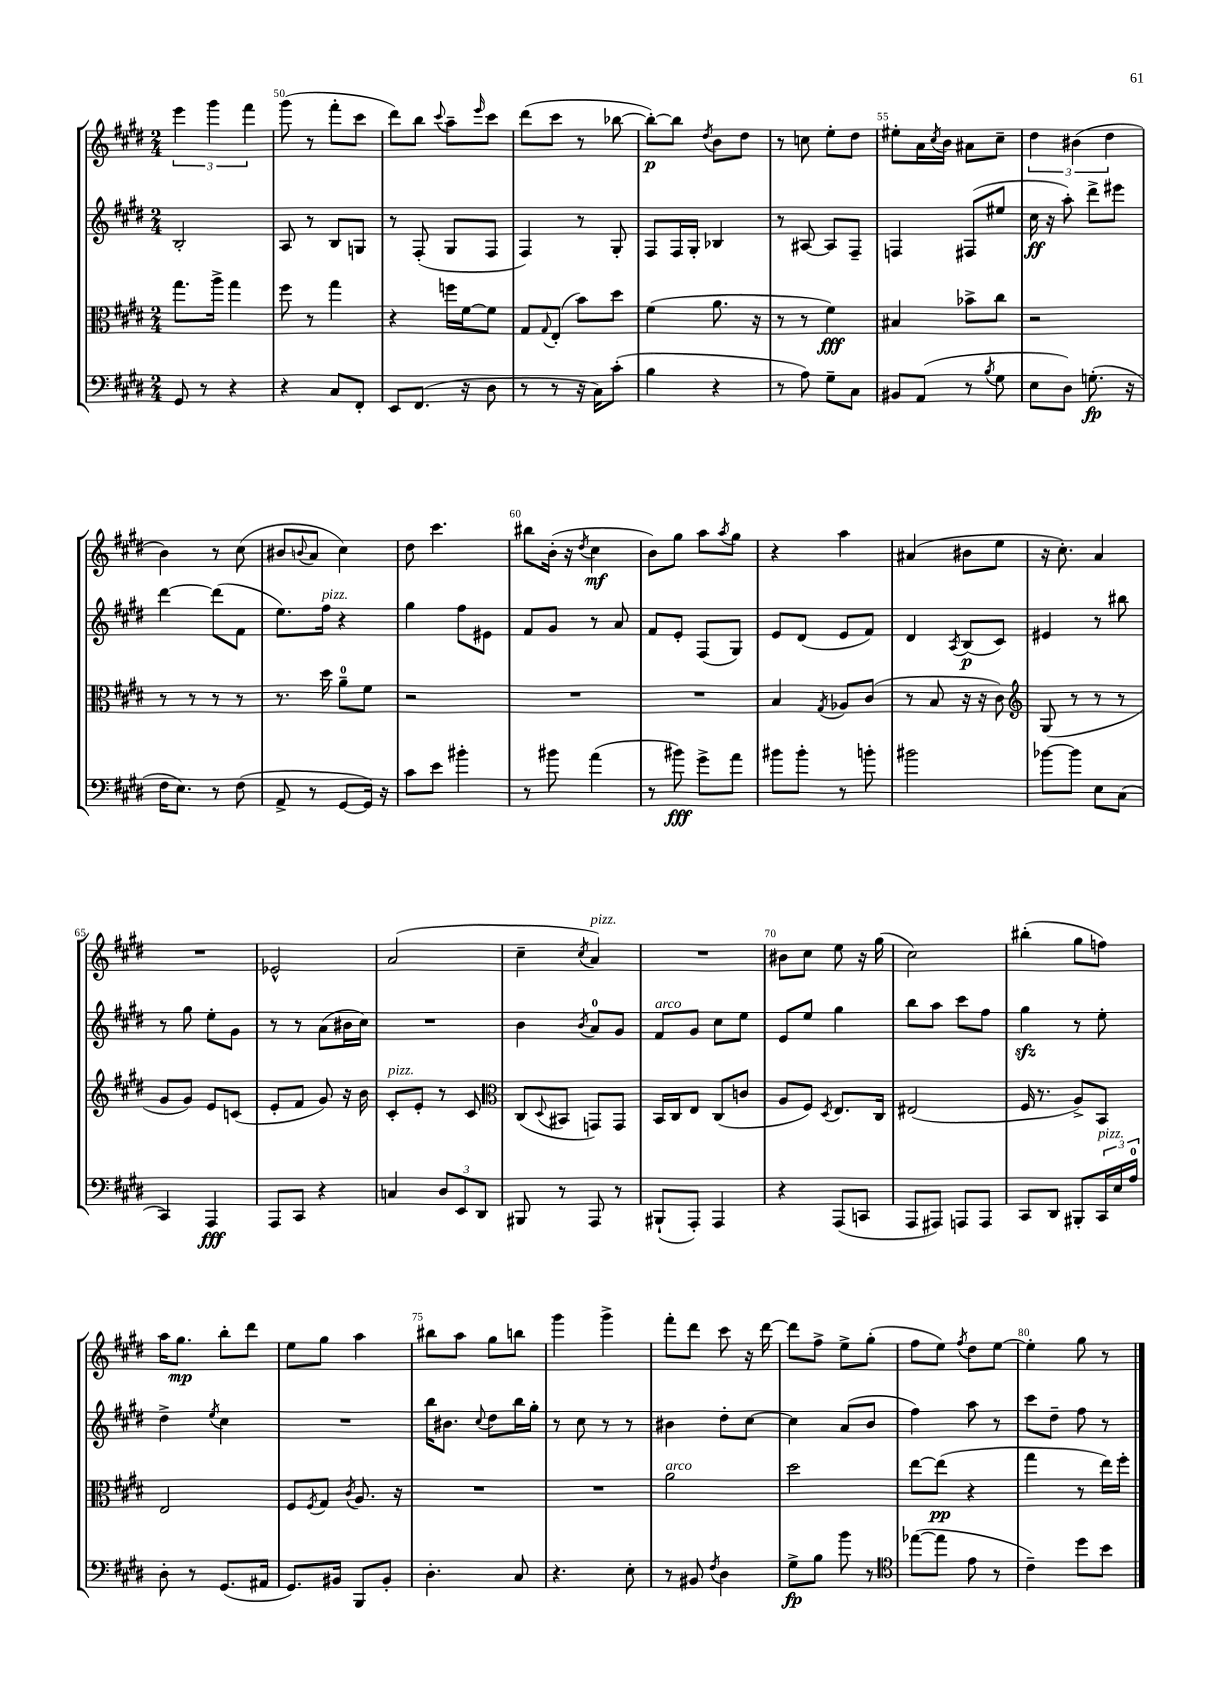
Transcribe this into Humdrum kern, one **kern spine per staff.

**kern	**dynam	**kern	**dynam	**kern	**dynam	**kern	**dynam
*part4	*part4	*part3	*part3	*part2	*part2	*part1	*part1
*staff4	*staff4	*staff3	*staff3	*staff2	*staff2	*staff1	*staff1
*clefF4	*	*clefC3	*	*clefG2	*	*clefG2	*
*k[f#c#g#d#]	*	*k[f#c#g#d#]	*	*k[f#c#g#d#]	*	*k[f#c#g#d#]	*
*M2/4	*	*M2/4	*	*M2/4	*	*M2/4	*
=49	=49	=49	=49	=49	=49	=49	=49
8GG#/	.	8.gg#\L	.	2B'/	.	6eee\	.
8r	.	.	.	.	.	.	.
.	.	.	.	.	.	6ggg#\	.
.	.	16aa^\Jk	.	.	.	.	.
4r	.	4gg#\	.	.	.	.	.
.	.	.	.	.	.	6fff#\	.
=50	=50	=50	=50	=50	=50	=50	=50
4r	.	8ff#\	.	8A/	.	(8ggg#\	.
.	.	8r	.	8r	.	8r	.
8C#/L	.	4gg#\	.	8B/L	.	8fff#'\L	.
8FF#'/J	.	.	.	8Gn/J	.	8ccc#\J	.
=51	=51	=51	=51	=51	=51	=51	=51
8EE/L	.	4r	.	8r	.	8ddd#\L)	.
(8.FF#/J	.	.	.	(8F#'/	.	8bb\J	.
.	.	.	.	.	.	8qqccc#/	.
.	.	16ffn\LL	.	8G#/L	.	8aa~\L	.
16r	.	[16f#\J	.	.	.	.	.
.	.	.	.	.	.	16qqeee/	.
8D#\	.	8f#\J]	.	8F#/J	.	8ccc#\J	.
=52	=52	=52	=52	=52	=52	=52	=52
8r	.	8G#/L	.	4F#/)	.	(8ddd#\L	.
.	.	8qqG#/	.	.	.	.	.
8r	.	(8E'/J	.	.	.	8ccc#\J	.
16r	.	8b\L)	.	8r	.	8r	.
16C#\KL)	.	.	.	.	.	.	.
(8c#'\J	.	8dd#\J	.	8G#'/	.	[8bb-X\	.
=53	=53	=53	=53	=53	=53	=53	=53
4B\	.	(4f#\	.	8F#/L	.	8bb-'\L_)	p
.	.	.	.	16F#/L	.	8bb-\J]	.
.	.	.	.	16G#'/JJ	.	.	.
.	.	.	.	.	.	8qdd#/	.
4r	.	8.a\	.	4B-X/	.	8b\L	.
.	.	.	.	.	.	8dd#\J	.
.	.	16r	.	.	.	.	.
=54	=54	=54	=54	=54	=54	=54	=54
8r	.	8r	.	8r	.	8r	.
8A\)	.	8r	.	[8A#X/	.	8ccn\	.
8G#~\L	.	4f#\)	fff	8A#/L]	.	8ee'\L	.
8C#\J	.	.	.	8F#~/J	.	8dd#\J	.
=55	=55	=55	=55	=55	=55	=55	=55
8BB#X/L	.	4B#X/	.	4Fn/	.	8ee#X'\L	.
(8AA/J	.	.	.	.	.	16a\L	.
.	.	.	.	.	.	8qcc#/	.
.	.	.	.	.	.	16b\JJ	.
8r	.	8b-X^\L	.	(8F#X/L	.	8a#X\L	.
8qB/	.	.	.	.	.	.	.
8G#\	.	8cc#\J	.	8ee#X/J	.	8cc#~\J	.
=56	=56	=56	=56	=56	=56	=56	=56
8E\L	.	2r	.	16cc#\	ff	6dd#\	.
.	.	.	.	16r	.	.	.
8D#\J)	.	.	.	8aa'\)	.	.	.
.	.	.	.	.	.	(6b#X\	.
(8.Gn'\	fp	.	.	8ddd#^\L	.	.	.
.	.	.	.	.	.	6dd#\	.
.	.	.	.	8eee#X\J	.	.	.
16r	.	.	.	.	.	.	.
!!LO:LB:g=z
=57	=57	=57	=57	=57	=57	=57	=57
16F#\KL	.	8r	.	[4ddd#\	.	4b\)	.
8.E\J)	.	.	.	.	.	.	.
.	.	8r	.	.	.	.	.
8r	.	8r	.	(8ddd#\L]	.	8r	.
(8F#\	.	8r	.	8f#\J	.	(8cc#\	.
=58	=58	=58	=58	=58	=58	=58	=58
8AA^/	.	8.r	.	8.ee\L)	.	8b#X/L	.
.	.	.	.	.	.	8qqbn/	.
8r	.	.	.	.	.	8a/J	.
!	!	!	!	!LO:TX:a:i:t=pizz.	!	!	!
.	.	16dd#\	.	16ff#\Jk	.	.	.
[8GG#/L	.	8a~\L	.	4r	.	4cc#\)	.
16GG#/Jk])	.	8f#\J	.	.	.	.	.
16r	.	.	.	.	.	.	.
=59	=59	=59	=59	=59	=59	=59	=59
8c#\L	.	2r	.	4gg#\	.	8dd#\	.
8e\J	.	.	.	.	.	4.ccc#\	.
4b#X'\	.	.	.	8ff#\L	.	.	.
.	.	.	.	8e#X\J	.	.	.
=60	=60	=60	=60	=60	=60	=60	=60
8r	.	2r	.	8f#/L	.	8bb#X\L	.
8b#X\	.	.	.	8g#/J	.	(16b'\Jk	.
.	.	.	.	.	.	16r	.
.	.	.	.	.	.	8qdd#/	.
(4a\	.	.	.	8r	.	4cc#\	mf
.	.	.	.	8a/	.	.	.
=61	=61	=61	=61	=61	=61	=61	=61
8r	.	2r	.	8f#/L	.	8b\L)	.
8b#X\)	fff	.	.	8e'/J	.	8gg#\J	.
8g#^\L	.	.	.	(8F#/L	.	8aa\L	.
.	.	.	.	.	.	8qaa/	.
8a\J	.	.	.	8G#/J)	.	8gg#\J	.
=62	=62	=62	=62	=62	=62	=62	=62
8b#X\L	.	4B/	.	8e/L	.	4r	.
8b#'\J	.	.	.	(8d#/J	.	.	.
.	.	8qG#/	.	.	.	.	.
8r	.	8A-X/L	.	8e/L	.	4aa\	.
8bn'\	.	(8c#/J	.	8f#/J)	.	.	.
=63	=63	=63	=63	=63	=63	=63	=63
2b#X\	.	8r	.	4d#/	.	(4a#X/	.
.	.	8B/	.	.	.	.	.
.	.	.	.	8qA/	.	.	.
.	.	16r	.	(8B/L	p	8b#X\L	.
.	.	16r	.	.	.	.	.
.	.	8c#\)	.	8c#/J)	.	8ee\J	.
=64	=64	=64	=64	=64	=64	=64	=64
*	*	*clefG2	*	*	*	*	*
[8b-X\L	.	(8G#/	.	4e#X/	.	16r	.
.	.	.	.	.	.	8.cc#'\)	.
8b-\J]	.	8r	.	.	.	.	.
8E\L	.	8r	.	8r	.	4a/	.
(8C#\J	.	8r	.	8bb#X\	.	.	.
!!LO:LB:g=z
=65	=65	=65	=65	=65	=65	=65	=65
4CC#/)	.	8g#/L	.	8r	.	2r	.
.	.	8g#/J)	.	8gg#\	.	.	.
4AAA/	fff	8e/L	.	8ee'\L	.	.	.
.	.	(8cn/J	.	8g#\J	.	.	.
=66	=66	=66	=66	=66	=66	=66	=66
8AAA/L	.	8e'/L	.	8r	.	2e-X^^/	.
8CC#/J	.	8f#/J	.	8r	.	.	.
4r	.	8g#/)	.	(8a\L	.	.	.
.	.	16r	.	16b#X\L	.	.	.
.	.	16b\	.	16cc#\JJ)	.	.	.
=67	=67	=67	=67	=67	=67	=67	=67
!	!	!LO:TX:a:i:t=pizz.	!	!	!	!	!
4Cn/	.	8c#'/L	.	2r	.	(2a/	.
.	.	8e'/J	.	.	.	.	.
12D#/L	.	8r	.	.	.	.	.
12EE/	.	.	.	.	.	.	.
.	.	8c#/	.	.	.	.	.
12DD#/J	.	.	.	.	.	.	.
=68	=68	=68	=68	=68	=68	=68	=68
*	*	*clefC3	*	*	*	*	*
8BBB#X/	.	(8C#/L	.	4b\	.	4cc#~\	.
.	.	8qqD#/	.	.	.	.	.
8r	.	8BB#X/J	.	.	.	.	.
.	.	.	.	8qb/	.	8qcc#/	.
!	!	!	!	!	!	!LO:TX:a:i:t=pizz.	!
8AAA/	.	8GGn/L)	.	8a/L	.	4a/)	.
8r	.	8GG/J	.	8g#/J	.	.	.
=69	=69	=69	=69	=69	=69	=69	=69
!	!	!	!	!LO:TX:a:i:t=arco	!	!	!
(8BBB#X`/L	.	16BB/LL	.	8f#/L	.	2r	.
.	.	16C#/J	.	.	.	.	.
8AAA'/J)	.	8E/J	.	8g#/J	.	.	.
4AAA/	.	(8C#/L	.	8cc#\L	.	.	.
.	.	8cn/J	.	8ee\J	.	.	.
=70	=70	=70	=70	=70	=70	=70	=70
4r	.	8A/L	.	8e/L	.	8b#X\L	.
.	.	8F#/J)	.	8ee/J	.	8cc#\J	.
.	.	8qD#/	.	.	.	.	.
(8AAA/L	.	8.E/L	.	4gg#\	.	8ee\	.
8CCn/J	.	.	.	.	.	16r	.
.	.	16C#/Jk	.	.	.	(16gg#\	.
=71	=71	=71	=71	=71	=71	=71	=71
8AAA/L	.	(2E#X/	.	8bb\L	.	2cc#\)	.
8AAA#X/J)	.	.	.	8aa\J	.	.	.
8AAAn/L	.	.	.	8ccc#\L	.	.	.
8AAA/J	.	.	.	8ff#\J	.	.	.
=72	=72	=72	=72	=72	=72	=72	=72
8CC#/L	.	16F#/	.	4gg#zz\	.	(4bb#X'\	.
.	.	8.r	.	.	.	.	.
8DD#/J	.	.	.	.	.	.	.
8BBB#X'/L	.	8A^/L)	.	8r	.	8gg#\L	.
!LO:TX:a:i:t=pizz.	!	!	!	!	!	!	!
24CC#/L	.	8BB/J	.	8ee'\	.	8ffn\J)	.
24E/	.	.	.	.	.	.	.
24A/JJ	.	.	.	.	.	.	.
!!LO:LB:g=z
=73	=73	=73	=73	=73	=73	=73	=73
8D#'\	.	2E/	.	4dd#^\	.	16aa\KL	.
.	.	.	.	.	.	8.gg#\J	mp
8r	.	.	.	.	.	.	.
.	.	.	.	8qee/	.	.	.
(8.GG#/L	.	.	.	4cc#\	.	8bb'\L	.
.	.	.	.	.	.	8ddd#\J	.
16AA#X/Jk	.	.	.	.	.	.	.
=74	=74	=74	=74	=74	=74	=74	=74
8.GG#/L)	.	8F#/L	.	2r	.	8ee\L	.
.	.	8qF#/	.	.	.	.	.
.	.	8G#/J	.	.	.	8gg#\J	.
16BB#X/Jk	.	.	.	.	.	.	.
.	.	8qc#/	.	.	.	.	.
8BBB/L	.	8.A/	.	.	.	4aa\	.
8BB#'/J	.	.	.	.	.	.	.
.	.	16r	.	.	.	.	.
=75	=75	=75	=75	=75	=75	=75	=75
4.D#'\	.	2r	.	16bb\KL	.	8bb#X\L	.
.	.	.	.	8.b#X\J	.	.	.
.	.	.	.	.	.	8aa\J	.
.	.	.	.	8qqcc#/	.	.	.
.	.	.	.	8dd#\L	.	8gg#\L	.
8C#/	.	.	.	16bb\L	.	8bbn\J	.
.	.	.	.	16gg#'\JJ	.	.	.
=76	=76	=76	=76	=76	=76	=76	=76
4.r	.	2r	.	8r	.	4ggg#\	.
.	.	.	.	8cc#\	.	.	.
.	.	.	.	8r	.	4ggg#^\	.
8E'\	.	.	.	8r	.	.	.
=77	=77	=77	=77	=77	=77	=77	=77
!	!	!LO:TX:a:i:t=arco	!	!	!	!	!
8r	.	2a\	.	4b#X\	.	8fff#'\L	.
8BB#X/	.	.	.	.	.	8ddd#\J	.
8qF#/	.	.	.	.	.	.	.
4D#\	.	.	.	8dd#'\L	.	8ccc#\	.
.	.	.	.	[8cc#\J	.	16r	.
.	.	.	.	.	.	[16ddd#\	.
=78	=78	=78	=78	=78	=78	=78	=78
8G#^\L	fp	2dd#\	.	4cc#\]	.	8ddd#\L]	.
8B\J	.	.	.	.	.	8ff#^\J	.
8b\	.	.	.	(8a/L	.	8ee^\L	.
8r	.	.	.	8b/J	.	(8gg#'\J	.
=79	=79	=79	=79	=79	=79	=79	=79
*clefC4	*	*	*	*	*	*	*
([8ee-X\L	.	[8ee\L	.	4ff#\)	.	8ff#\L	.
8ee-\J]	.	(8ee\J]	pp	.	.	8ee\J)	.
.	.	.	.	.	.	8qff#/	.
8e\	.	4r	.	8aa\	.	8dd#\L	.
8r	.	.	.	8r	.	[8ee\J	.
=80	=80	=80	=80	=80	=80	=80	=80
4c#~\)	.	4gg#\	.	8ccc#\L	.	4ee'\]	.
.	.	.	.	8dd#~\J	.	.	.
8dd#\L	.	8r	.	8ff#\	.	8gg#\	.
8b\J	.	16ee\LL)	.	8r	.	8r	.
.	.	16ff#'\JJ	.	.	.	.	.
==	==	==	==	==	==	==	==
*-	*-	*-	*-	*-	*-	*-	*-
